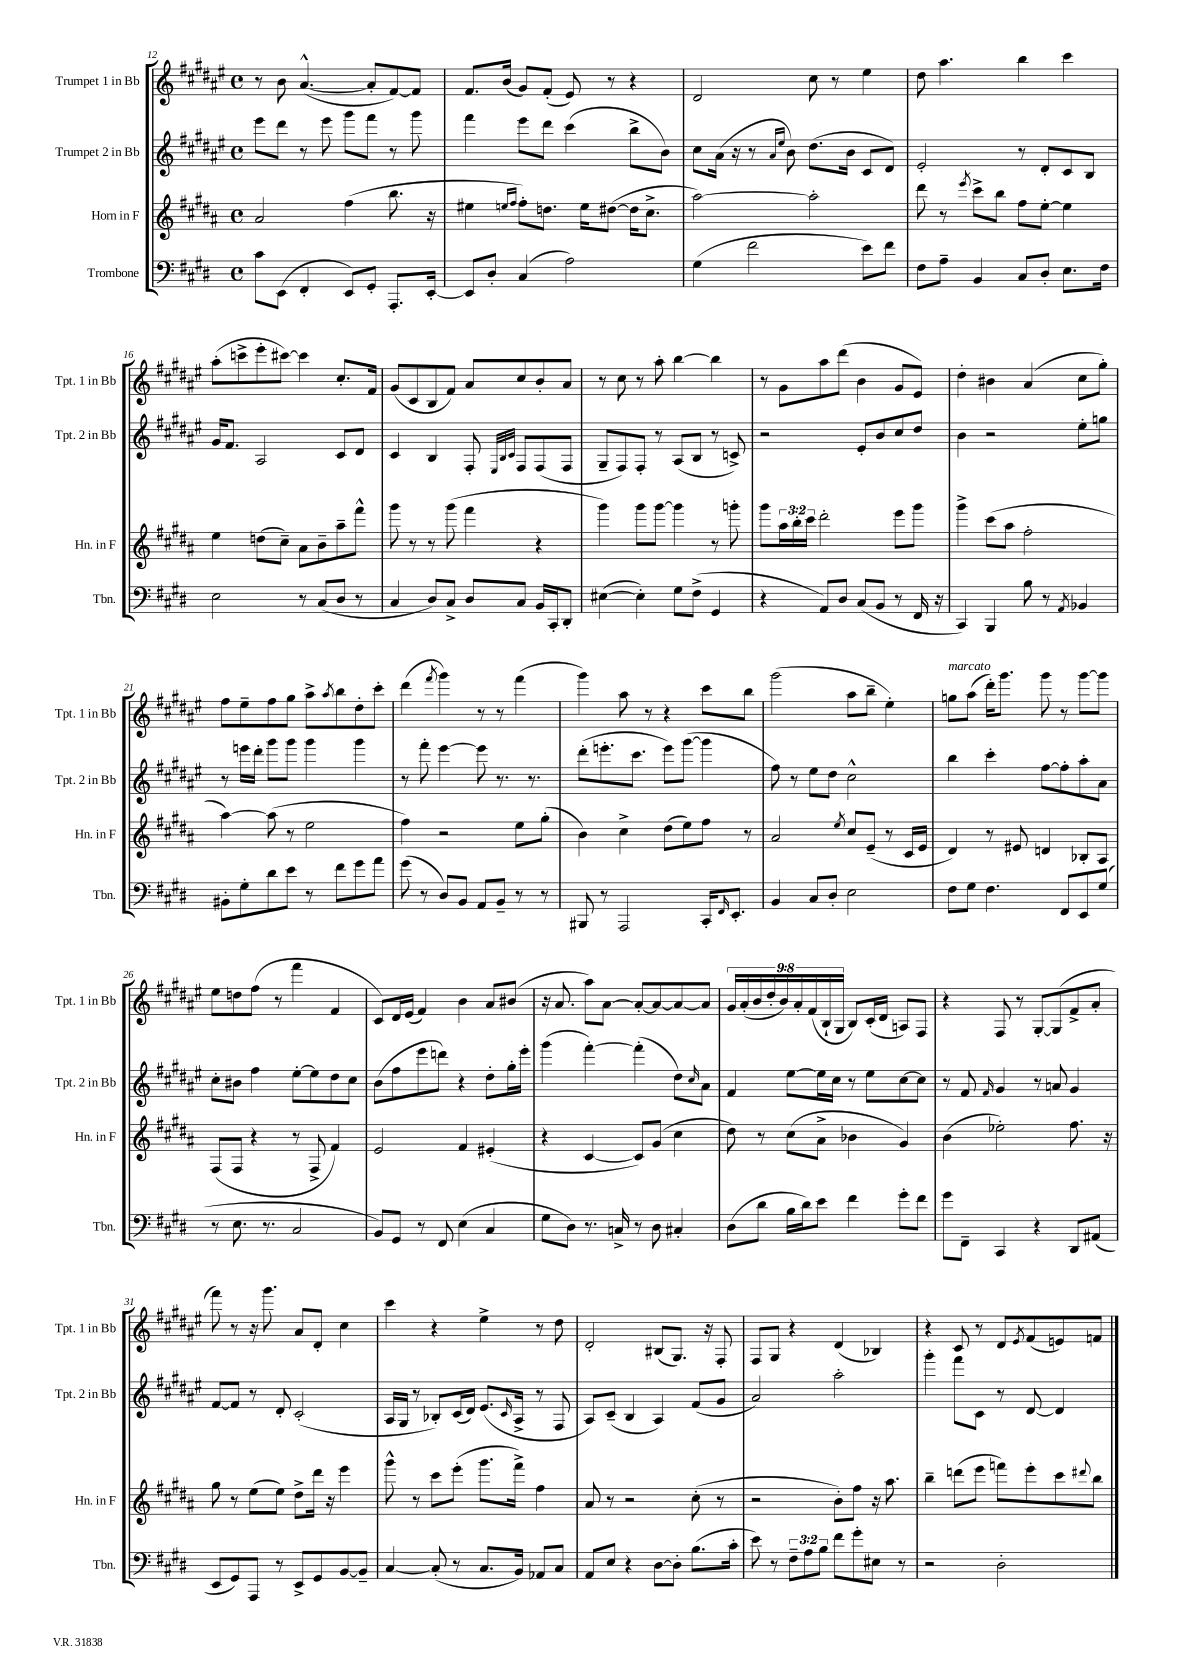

**kern	**kern	**kern	**kern
*part4	*part3	*part2	*part1
*staff4	*staff3	*staff2	*staff1
*I"Trombone	*I"Horn in F	*I"Trumpet 2 in Bb	*I"Trumpet 1 in Bb
*I'Tbn.	*I'Hn. in F	*I'Tpt. 2 in Bb	*I'Tpt. 1 in Bb
*clefF4	*clefG2	*clefG2	*clefG2
*k[f#c#g#d#]	*k[f#c#g#d#a#]	*k[f#c#g#d#a#e#]	*k[f#c#g#d#a#e#]
*M4/4	*M4/4	*M4/4	*M4/4
*met(c)	*met(c)	*met(c)	*met(c)
=12	=12	=12	=12
8c#\L	2a#/	8eee#\L	8r
(8EE\J	.	8ddd#\J	8b\
4FF#'/	.	8r	([4.a#^^/
.	.	8eee#\	.
8EE/L)	(4ff#\	8ggg#\L	.
8GG#'/J	.	8fff#\J	8a#'/L]
8.AAA'/L	8.bb\	8r	[8f#/)
.	.	8ggg#\	8f#/J]
[16EE'/Jk	16r	.	.
=13	=13	=13	=13
8EE/L]	4ee#X\	4fff#\	8.f#/L
8D#'/J	.	.	.
.	.	.	(16b/Jk
.	16qqeen/LL	.	.
.	16qqff#/JJ	.	.
(4C#/	8ff#'\L)	8eee#\L	8g#/L)
.	8.ddn\J	8ddd#\J	(8f#'/J
2A\)	.	(4ccc#\	8e#/)
.	16ee\KL	.	.
.	([8dd#X\J	.	8r
.	16dd#\KL]	8bb^\L	4r
.	8.cc#^\J	.	.
.	.	8b\J)	.
=14	=14	=14	=14
(4G#\	[2aa#\)	8cc#\L	2d#/
.	.	(16a#\Jk	.
.	.	16r	.
2f#\	.	8r	.
.	.	16qqa#/LL	.
.	.	16qqee#/JJ	.
.	.	8b\)	.
.	2aa#'\]	(8.dd#\L	8cc#\
.	.	.	8r
.	.	16b\Jk	.
8e\L)	.	8c#/L	4ee#\
8f#\J	.	8d#/J)	.
=15	=15	=15	=15
8F#\L	8ddd#\	2e#'/	8dd#\
8A~\J	8r	.	4.aa#\
.	8qeee/	.	.
4BB/	8ccc#^\L	.	.
.	8bb\J	.	.
8C#/L	8ff#\L	8r	4bb\
8D#'/J	[8ee'\J	8d#'/L	.
8.E\L	4ee\]	8c#/	4ccc#\
.	.	8B/J	.
16F#\Jk	.	.	.
!!LO:LB:g=z
=16	=16	=16	=16
2E\	4ee\	16g#/KL	(8aa#'\L
.	.	8.f#/J	.
.	.	.	8cccn^\
.	(8ddn\L	2A#/	8eee#'\
.	8cc#~\J)	.	[8ccc#X\J)
8r	8a#\L	.	4ccc#\]
(8C#/L	8b~\	.	.
8D#/J	8aa#~\	8c#/L	8.cc#'/L
8r	8fff#^^\J	8d#/J	.
.	.	.	16f#/Jk
=17	=17	=17	=17
4C#/	8ggg#\	4c#/	(8g#/L
.	8r	.	8c#/
8D#/L)	8r	4B/	8B/
8C#^/J	(8ggg#\	.	8f#/J)
8D#/L	4fff#\	8F#'/	8a#/L
.	.	32qqE#/LLL	.
.	.	32qqB/	.
.	.	32qqc#/JJJ	.
8C#/J	.	8F#/L	8cc#/
16BB/LL	4r	(8F#/	8b'/
16CC#'/J	.	.	.
8DD#'/J	.	8F#/J	8a#/J
=18	=18	=18	=18
([4E#X\	4ggg#\)	8G#~/L	8r
.	.	8F#/)	8cc#\
4E#'\])	8ggg#\L	8F#'/J	8r
.	[8ggg#\J	8r	8aa#'\
8G#\L	4ggg#\]	(8A#/L	[4bb\
(8F#^\J	.	8B/J	.
4GG#/	8r	8r	4bb\]
.	8gggn'\	8cn^/)	.
=19	=19	=19	=19
4r	8ggg#\L	2r	8r
.	24aa#\L	.	8g#\L
.	24bb'\	.	.
.	24ccc#\JJ	.	.
8AA/L)	2ddd#'\	.	8aa#\
8D#/J	.	.	(8ddd#\J
(8C#/L	.	8e#'/L	4b\
8BB/J	.	8b/	.
8r	8eee\L	8cc#/	8g#/L
16FF#/	8ggg#\J	8dd#/J	8e#/J)
16r	.	.	.
=20	=20	=20	=20
4CC#/)	4ggg#^\	4b\	4dd#'\
4BBB/	(8ccc#\L	2r	4b#X\
.	8aa#\J	.	.
8B\	2ff#'\	.	(4a#/
8r	.	.	.
8qAA/	.	.	.
4BB-X/	.	8ee#'\L	8cc#\L
.	.	8ggn\J	8gg#'\J)
!!LO:LB:g=z
=21	=21	=21	=21
8BB#X'\L	[4aa#\)	8r	8ff#\L
8G#'\	.	16eeen\LL	8ee#~\
.	.	16ddd#'\JJ	.
8d#\	(8aa#\]	8ggg#\L	8ff#\
8e\J	8r	8ggg#\J	8gg#\J
8r	2ee\	4ggg#\	8aa#^\L
.	.	.	8qaa#/
8f#\L	.	.	8bb\
8g#\	.	4ggg#\	8dd#'\
8a\J	.	.	8ccc#'\J
=22	=22	=22	=22
(8g#\	4ff#\)	8r	(4ddd#\
8r	.	8fff#'\	.
.	.	.	8qfff#/
8D#/L)	2r	[4eee#\	4ggg#\)
8BB/J	.	.	.
8AA/L	.	8eee#\]	8r
8BB~/J	.	8.r	8r
8r	8ee\L	.	(4fff#\
.	.	8.r	.
8r	(8gg#'\J	.	.
=23	=23	=23	=23
8BBB#X/	4b\)	(8ddd#'\L	4ggg#\)
8r	.	8.eeen'\	.
2AAA/	4cc#^\	.	8aa#\
.	.	8.ccc#\J	.
.	.	.	8r
.	(8dd#\L	8eee\L)	4r
.	8ee\)	([8ggg#\J	.
16CC#'/KL	8ff#\J	4ggg#\]	8ccc#\L
16qqFF#/	.	.	.
8.EE'/J	.	.	.
.	8r	.	8bb\J
=24	=24	=24	=24
4BB/	2a#/	8ff#\)	(2ggg#\
.	.	8r	.
8C#/L	.	8ee#\L	.
8D#'/J	.	8dd#\J	.
.	8qee/	.	.
2E\	8cc#/L	2cc#^^\	8aa#\L
.	(8e~/J	.	8bb~\J
.	8r	.	4ee#'\)
.	16c#/LL	.	.
.	16e/JJ	.	.
=25	=25	=25	=25
!	!	!	!LO:TX:a:i:t=marcato
8F#\L	4d#/)	4bb\	8ggn\L
8G#\J	.	.	(8aa#\J
4.F#\	8r	4ccc#'\	16ddd#'\KL)
.	.	.	8.ggg#\J
.	8e#X/	.	.
.	4dn/	[8ff#\L	8ggg#\
8FF#/L	.	8ff#'\]	8r
8EE/	8B-X'/L	8aa#'\	[8ggg#\L
(8G#/J	8A#/J	8a#\J	8ggg#\J]
!!LO:LB:g=z
=26	=26	=26	=26
8r	(8F#/L	8cc#'\L	8ee#\L
8.E\	8F#/J	8b#X\J	8ddn\
.	4r	4ff#\	(8ff#\J
8.r	.	.	.
.	.	.	8r
2C#/	8r	[8ee#'\L	4fff#\
.	8F#^/	8ee#\]	.
.	4f#/)	8dd#\	4f#/
.	.	8cc#\J	.
=27	=27	=27	=27
8BB/L)	2e/	(8b\L	8c#/L)
8GG#/J	.	8ff#\	16d#/L
.	.	.	(16e#/JJ
8r	.	8eee#\	4f#/)
8FF#/	.	8dddn\J)	.
(4E\	4f#/	4r	4b\
4C#/	(4e#X'/	8dd#'\L	8a#/L
.	.	16gg#'\L	(8b#X/J
.	.	16eee#'\JJ	.
=28	=28	=28	=28
8G#\L	4r	(4ggg#\	16r
.	.	.	8.a#/
8D#\J)	.	.	.
8.r	[4c#/	[4fff#'\)	8aa#\L)
.	.	.	[8a#\J
16Cn^/	.	.	.
8r	8c#/L])	(4fff#'\]	8a#'/L_
8D#\	(8g#/J	.	8a#/_
4C#X'/	4cc#\	8dd#\L)	8a#/_
.	.	16qqcc#/	.
.	.	8a#\J	8a#/J]
=29	=29	=29	=29
(8D#\L	8dd#\)	4f#/	18g#/LL
.	.	.	(18a#'/
.	.	.	18b/
8d#\J	8r	.	.
.	.	.	18dd#'/
.	.	.	18b/)
16B\LL	(8cc#\L	[8ee#\L	.
.	.	.	18a#'/
16d#\J)	.	.	.
.	.	.	(18f#/
8e\J	8a#^\J	16ee#\L]	.
.	.	.	18B`/
.	.	16cc#\JJ	.
.	.	.	18G#/JJ
4f#\	4b-X\	8r	8B/L)
.	.	8ee#\L	(16c#'/L
.	.	.	16d#/JJ
8g#'\L	4g#/)	[8cc#\	8An/L)
8f#\J	.	8cc#\J]	8F#/J
=30	=30	=30	=30
8g#\L	(4b\	8r	4r
8FF#~\J	.	8f#/	.
.	.	16qqf#/	.
4CC#/	2ee-X'\)	4g#/	8F#/
.	.	.	8r
4r	.	8r	[8G#'/L
.	.	8an/	(8G#/]
8DD#/L	8.ff#\	4g#/	8f#^/
(8AA#X/J	.	.	8a#'/J
.	16r	.	.
!!LO:LB:g=z
=31	=31	=31	=31
8EE/L	8gg#\	[8f#/L	8fff#\)
8GG#/)	8r	8f#/J]	8r
8AAA/J	(8ee\L	8r	16r
.	.	.	8.ggg#\
8r	8ee\J)	8d#'/	.
8EE^/L	8dd#^\L	(2c#'/	8a#/L
8GG#/	16ddd#\Jk	.	8d#'/J
.	16r	.	.
[8BB/	4eee\	.	4cc#\
8BB~/J]	.	.	.
=32	=32	=32	=32
[4C#/	8ggg#^^\	16A#/LL	4ccc#\
.	.	16G#/JJ	.
.	8r	8r	.
(8C#'/]	8ccc#\L	8B-X'/L)	4r
8r	(8eee'\J	(16c#/L	.
.	.	16d#/JJ)	.
8.C#/L	8.ggg#\L	(8.e#/L	4ee#^\
.	.	16qqc#/	.
16BB/Jk)	16fff#^\Jk)	16A#^/Jk	.
8AA-X/L	4ff#\	8r	8r
8C#/J	.	8F#/	8dd#\
=33	=33	=33	=33
8AA/L	8a#/	8A#/L)	2d#'/
8E/J	8r	(8c#~/J	.
4r	2r	4B/	.
[8D#\L	.	4A#/)	(8B#X/L
8D#'\J]	.	.	8.G#/J)
(8.B\L	(8cc#'\	(8f#/L	.
.	.	.	16r
.	8r	8g#/J	8F#'/
16c#'\Jk	.	.	.
=34	=34	=34	=34
8e\)	2r	2a#/)	8F#/L
8r	.	.	8G#/J
12F#~\L	.	.	4r
12A\	.	.	.
12B\J	.	.	.
8f#\L	8b'\L)	2aa#'\	(4d#/
8g#'\	8ff#\J	.	.
8E#X\J	16r	.	4B-X/)
.	8.aa#\	.	.
8r	.	.	.
=35	=35	=35	=35
2r	4bb~\	4ggg#'\	4r
.	(8dddn\L	8fff#\L	8c#/
.	8eee\J	8c#\J	8r
2D#'\	8fffn\L)	8r	8d#/L
.	.	.	8qe#/
.	8eee'\	[8d#/	(8f#/
.	8ccc#\	4d#/]	8en/)
.	8qqddd#X/	.	.
.	8bb\J	.	8fn/J
==	==	==	==
*-	*-	*-	*-
